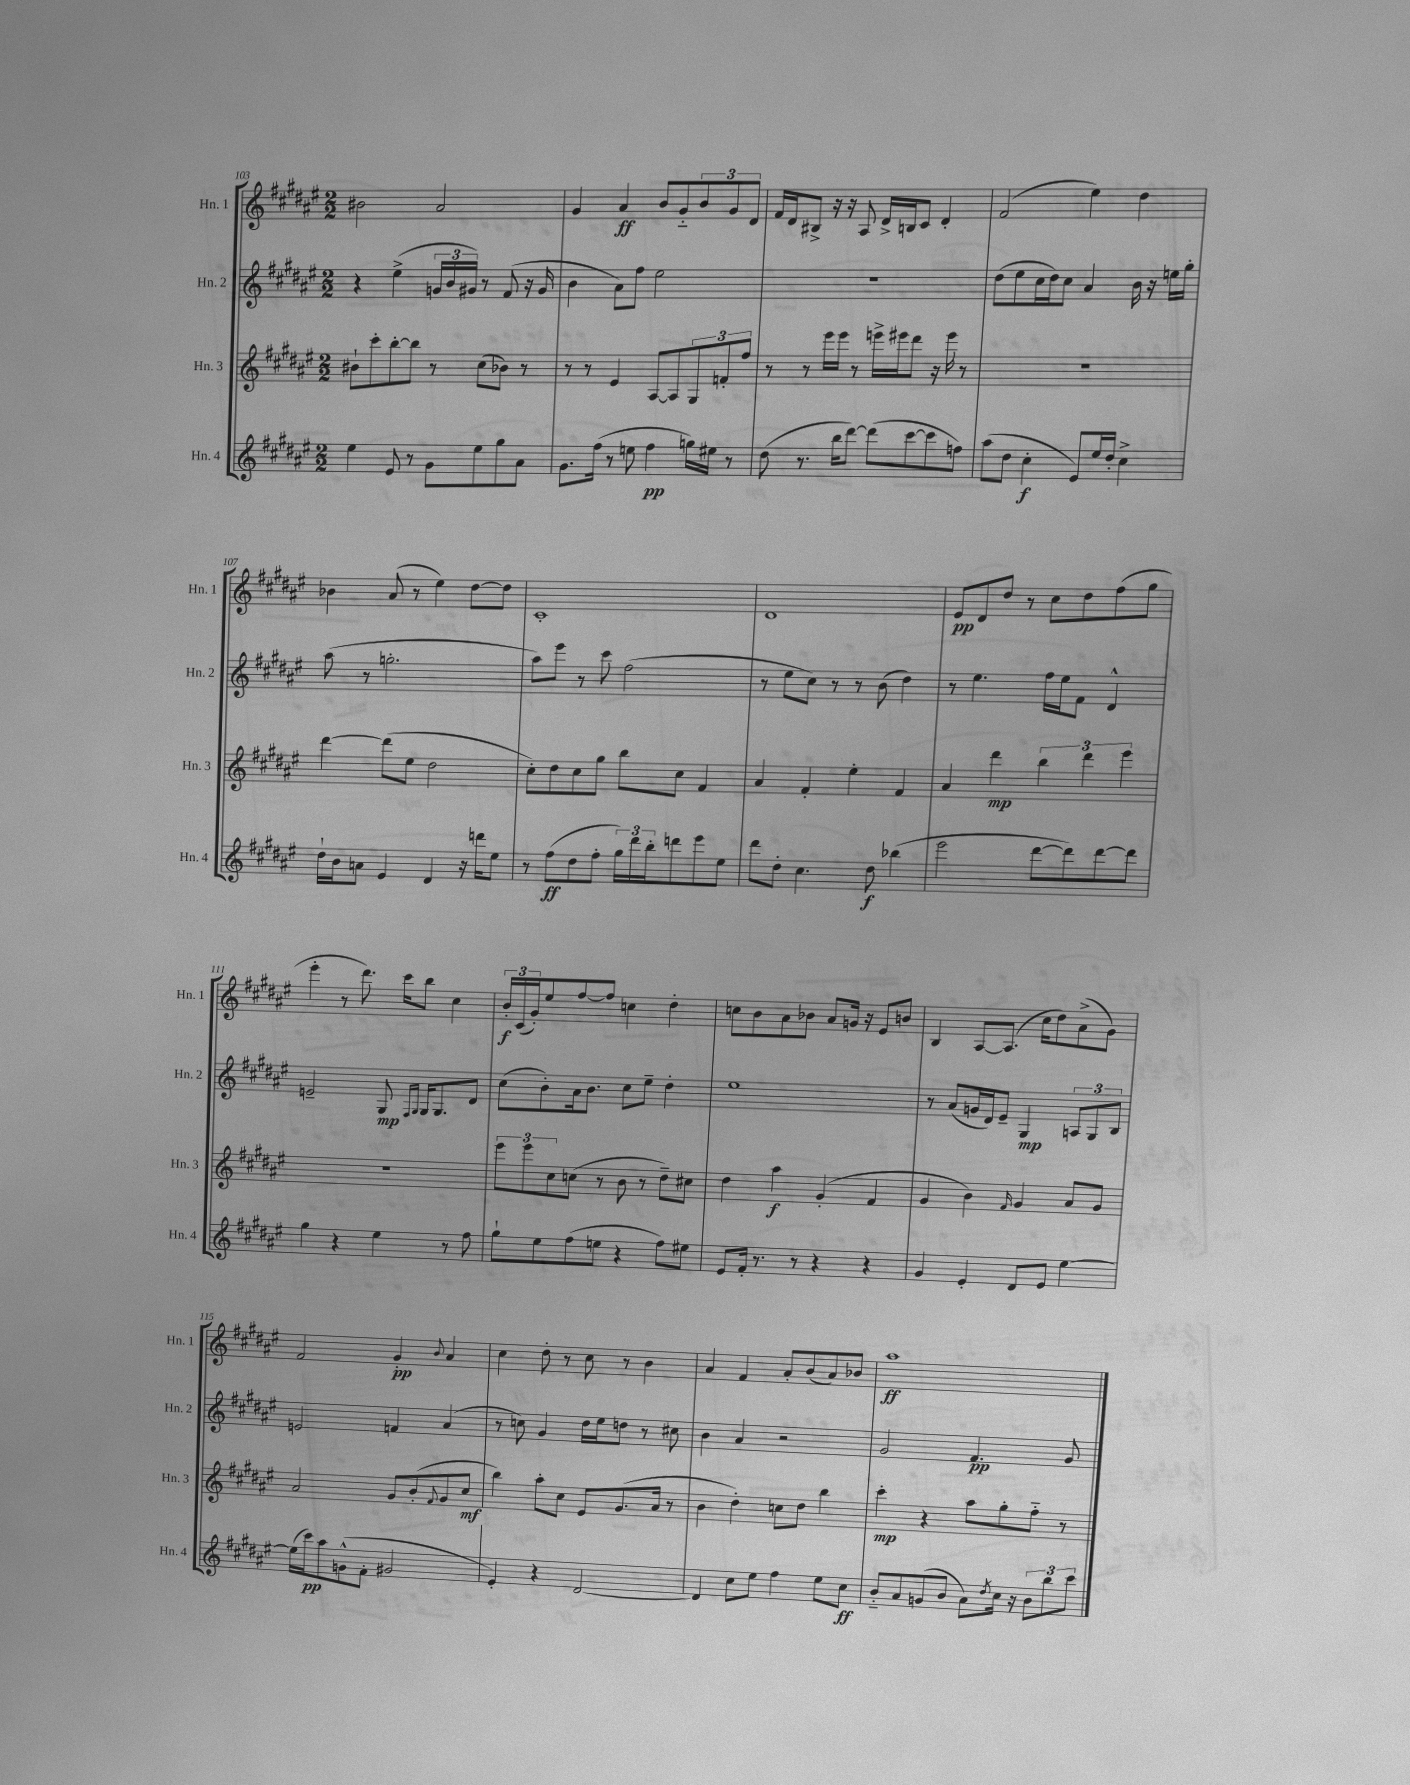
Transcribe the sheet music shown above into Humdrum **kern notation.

**kern	**kern	**kern	**kern
*staff4	*staff3	*staff2	*staff1
*clefG2	*clefG2	*clefG2	*clefG2
*k[f#c#g#d#a#e#]	*k[f#c#g#d#a#e#]	*k[f#c#g#d#a#e#]	*k[f#c#g#d#a#e#]
*M2/2	*M2/2	*M2/2	*M2/2
4ee#	8b#`	4r	2b#
.	8ccc#'	.	.
8e#	[8bb'	(4ee#^	.
8r	8bb]	.	.
8g#	8r	24g	2a#
.	.	24b	.
.	.	24g#)	.
8ee#	(8cc#	8r	.
8gg#	8b-)	(8f#	.
8a#	8r	16r	.
.	.	16g#	.
=	=	=	=
8.g#	8r	4b	4g#
.	8r	.	.
(16ff#	.	.	.
8r	4e#	8a#)	4a#
8ee	.	8ff#	.
4ff#	[8A#	2ee#	8b
.	8A#]	.	8g#'~
16gg)	12G#	.	12b
16ee#	.	.	.
.	12f'	.	12g#
8r	.	.	.
.	12ff#	.	12d#
=	=	=	=
(8dd#	8r	1r	16f#
.	.	.	16d#
8.r	8r	.	8B#^
.	16eee#	.	16r
16bb	16eee#	.	16r
[8ddd#)	8r	.	8A#
(8ddd#]	16eee^	.	16d#^
.	16eee#	.	16B
[8ccc#	8ddd#	.	8c#
8ccc#]	16r	.	4d#'
.	16eee#	.	.
8ff)	8r	.	.
=	=	=	=
(8aa#	1r	(8dd#	(2f#
8dd#	.	8ee#	.
4cc#'	.	16cc#	.
.	.	16dd#)	.
.	.	8cc#	.
8e#)	.	4a#	4ee#)
16ee#	.	.	.
16dd#'	.	.	.
4cc#^	.	16b	4dd#
.	.	16r	.
.	.	16ee	.
.	.	16gg#'	.
=	=	=	=
16dd#`	[4ddd#	(8aa#	4b-
16b	.	.	.
8a	.	8r	.
4e#	(8ddd#]	2.gg'	(8a#
.	8ee#	.	8r
4d#	2dd#	.	4ee#)
16r	.	.	[8dd#
16ddd	.	.	.
8ee#	.	.	8dd#]
=	=	=	=
8r	8cc#')	8aa#)	1c#'
(8ff#	8dd#	8eee#	.
8dd#	8cc#	8r	.
8ff#'	8gg#	8ccc#	.
24gg#)	8bb	(2ff#	.
24ddd#	.	.	.
24bb'	.	.	.
8ddd	8cc#	.	.
8eee#	4f#	.	.
8ee#	.	.	.
=	=	=	=
8ddd#	4a#	8r	1d#
8dd#'	.	8ee#	.
4.cc#	4f#'	8cc#)	.
.	.	8r	.
.	4ee#'	8r	.
8dd#	.	(8b	.
(4bb-	4f#	4dd#)	.
=	=	=	=
2eee#	4a#	8r	8e#
.	.	4.ee#	8d#
.	4ddd#	.	8dd#
.	.	.	8r
[8ddd#	6bb	16ff#	8cc#
.	.	16ee#	.
8ddd#])	.	8f#	8dd#
.	6ddd#	.	.
[8ddd#	.	4d#^^	(8ff#
.	6eee#	.	.
8ddd#]	.	.	8gg#
=	=	=	=
4gg#	1r	2e~	4eee#'
4r	.	.	8r
.	.	.	8.ddd#)
4ee#	.	8G#	.
.	.	.	16ccc#
.	.	16qqF#	.
.	.	16qqG#	.
.	.	16G#	8bb
.	.	8.G#	.
8r	.	.	4cc#
8ff#	.	8d#	.
=	=	=	=
8gg#`	12eee#	(8cc#	24b'
.	.	.	(24c#
.	12eee#	.	24g#')
8ee#	.	8b')	8ee#
.	12cc#	.	.
(8ff#	(8cc	16a#	[8ff#
.	.	8.b	.
8ee	8r	.	8ff#]
4r	8b	8cc#	4cc
.	8r	8ee#~	.
8ff#)	8dd#~)	4dd#'	4dd#'
8ee#	8cc#	.	.
=	=	=	=
8e#	4dd#	1ee#	8cc
16f#'	.	.	8b
8.r	.	.	.
.	4aa#	.	8a#
8r	.	.	8b-
4r	(4g#'	.	8a#
.	.	.	16g
.	.	.	16r
4r	4f#	.	8e#
.	.	.	8b
=	=	=	=
4g#	4g#	8r	4B
.	.	(8a#	.
4e#'	4b)	16g	[8A#
.	.	16d#)	.
.	.	8e#~	(8.A#]
.	16qqf#	.	.
8d#	4g#	4G#	.
.	.	.	16cc#
8e#	.	.	8dd#)
[4ee#	8a#	12A	(8a#^
.	.	12G#	.
.	8g#	.	8g#)
.	.	12B	.
=	=	=	=
(16ee#]	2a#	2e	2f#
16ccc#)	.	.	.
8aa#	.	.	.
(8g^^	.	.	.
8f#'	.	.	.
2g#	8g#	4f	4g#'
.	(8b'	.	.
.	8qqf#	.	8qqb
.	8g#	(4a#	4a#
.	8cc#	.	.
=	=	=	=
4e#')	4bb)	8r	4cc#
.	.	8cc)	.
4r	8aa#'	4g#	8dd#'
.	8cc#	.	8r
[2d#	8e#	16dd#	8cc#
.	.	16ee#	.
.	(8.g#	8dd	8r
.	.	8r	4b
.	16a#	.	.
.	8r	8cc#	.
=	=	=	=
4d#]	4b	4b	4a#
8cc#	4dd#')	4a#	4f#
8ee#	.	.	.
4ff#	8cc	2r	8a#'
.	8dd#	.	(8b
8ee#	4bb	.	8a#)
8cc#	.	.	8b-
=	=	=	=
8b'~	4ccc#'	2g#	1aa#
8a#	.	.	.
(8g	4r	.	.
8b	.	.	.
8a#)	8aa#	4.f#	.
8qdd#	.	.	.
16cc#	8gg#'	.	.
16r	.	.	.
12b	8ff#'~	.	.
12bb	.	.	.
.	8r	8g#	.
12ccc#	.	.	.
==	==	==	==
*-	*-	*-	*-
